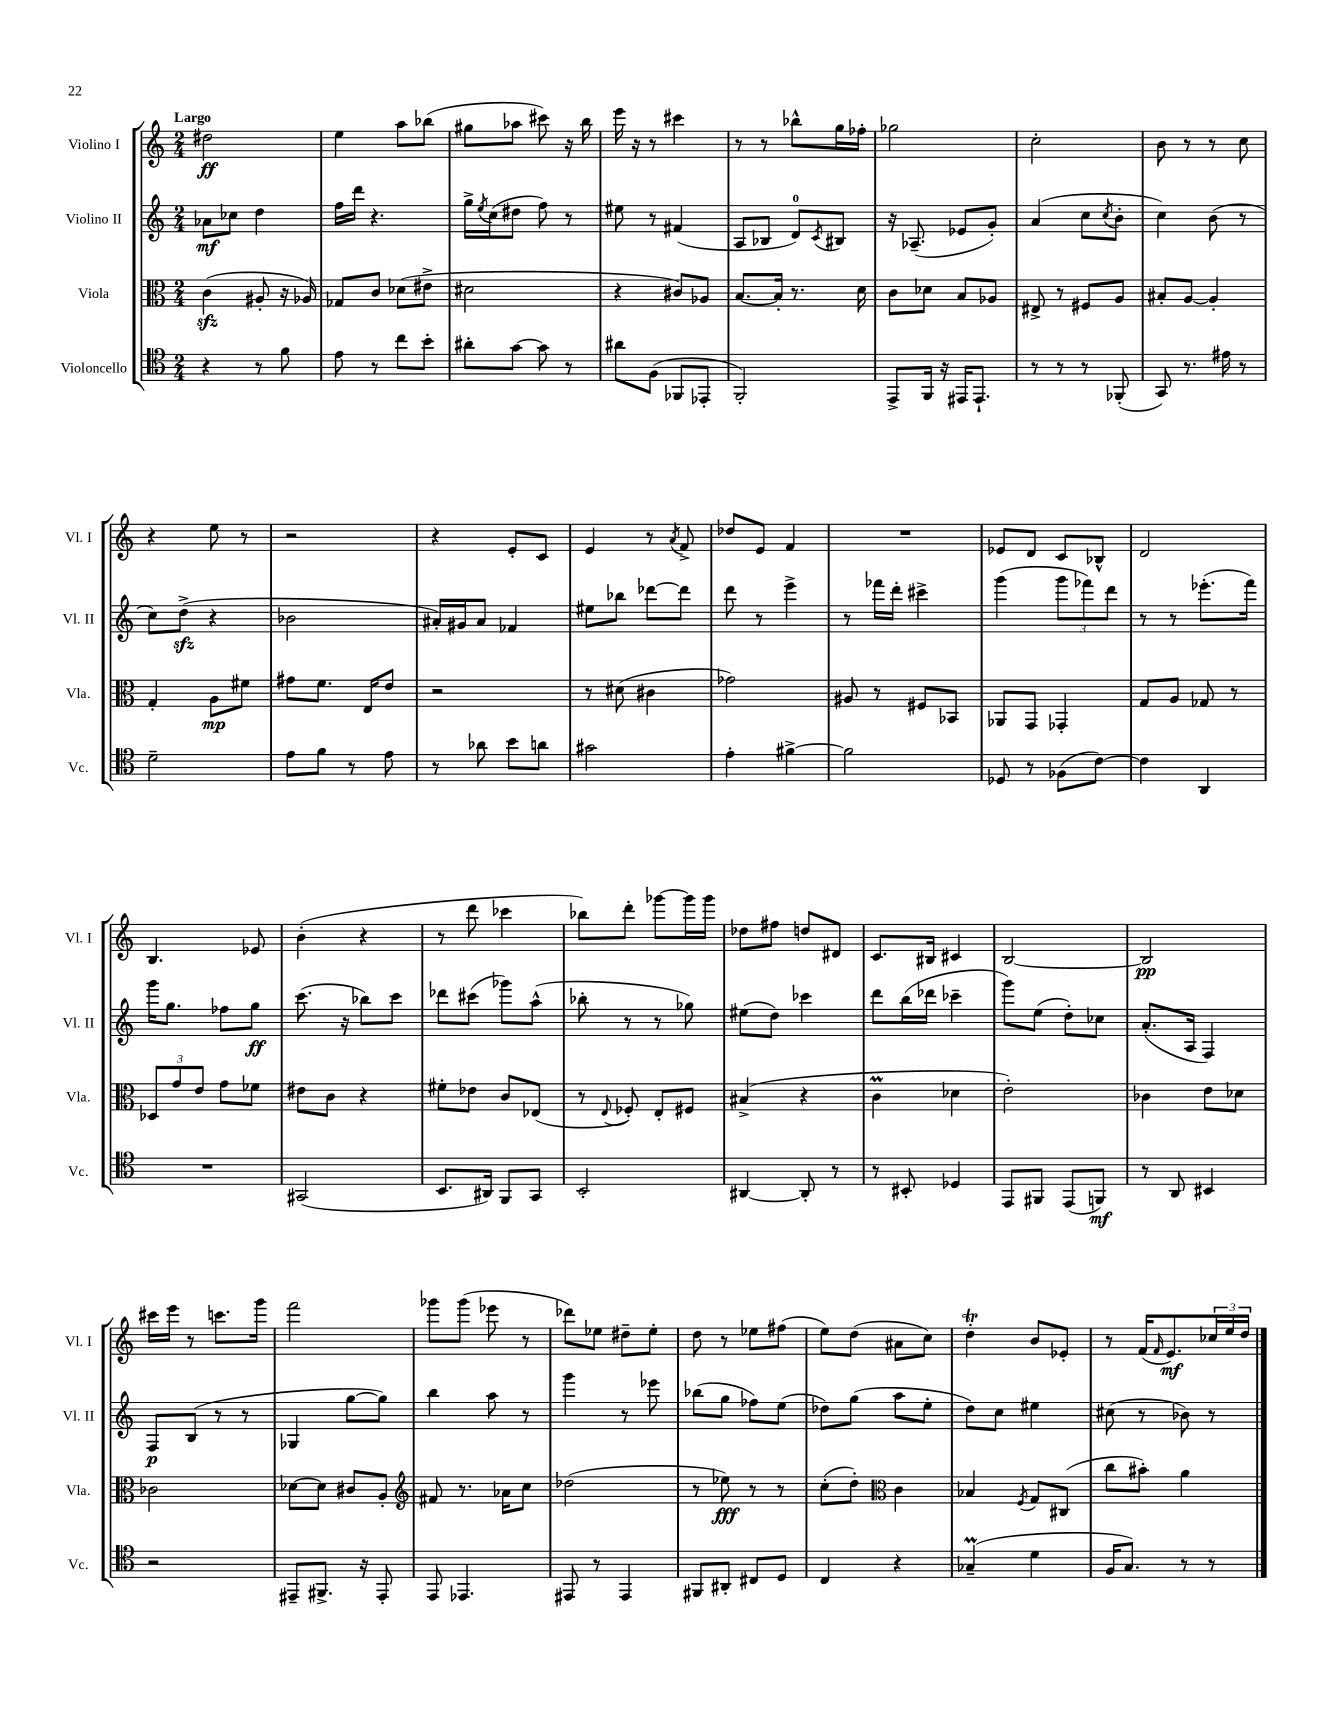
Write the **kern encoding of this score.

**kern	**kern	**kern	**kern
*staff4	*staff3	*staff2	*staff1
*clefC4	*clefC3	*clefG2	*clefG2
*k[]	*k[]	*k[]	*k[]
*M2/4	*M2/4	*M2/4	*M2/4
4r	(4c	8a-	2dd#
.	.	8cc-	.
8r	8A#'	4dd	.
8f	16r	.	.
.	16A-)	.	.
=	=	=	=
8e	8G-	16ff	4ee
.	.	16ddd	.
8r	8c	4.r	.
8cc	(8d-	.	8aa
8b'	8e#^	.	(8bb-
=	=	=	=
8a#'	2d#	16gg^	8gg#
.	.	8qee	.
.	.	(16cc	.
[8g	.	8dd#	8aa-
8g]	.	8ff)	8ccc#)
8r	.	8r	16r
.	.	.	16bb
=	=	=	=
8a#	4r	8ee#	16eee
.	.	.	16r
(8F	.	8r	8r
8FF-	8c#)	(4f#	4ccc#
8EE-'	8A-	.	.
=	=	=	=
2FF')	[8.B	8A	8r
.	.	8B-	8r
.	16B']	.	.
.	8.r	8d)	8bb-^^
.	.	8qc	.
.	.	8B#	16gg
.	16d	.	16ff-'
=	=	=	=
8EE^	8c	16r	2gg-
.	.	(8.A-~	.
16FF	8d-	.	.
16r	.	.	.
16EE#	8B	8e-	.
8.EE#`	.	.	.
.	8A-	8g')	.
=	=	=	=
8r	8E#^	(4a	2cc'
8r	8r	.	.
8r	8F#	8cc	.
.	.	8qcc	.
(8FF-'	8A	8b'	.
=	=	=	=
8GG)	8B#'	4cc)	8b
8.r	[8A	.	8r
.	4A']	(8b	8r
16e#	.	.	.
8r	.	8r	8cc
=	=	=	=
2d~	4G'	8cc)	4r
.	.	(8dd^	.
.	8A	4r	8ee
.	8f#	.	8r
=	=	=	=
8e	8g#	2b-	2r
8f	8.f	.	.
8r	.	.	.
.	16E	.	.
8e	8e	.	.
=	=	=	=
8r	2r	16a#')	4r
.	.	16g#	.
8a-	.	8a#	.
8b	.	4f-	8e'
8a	.	.	8c
=	=	=	=
2g#	8r	8ee#	4e
.	(8d#	8bb-	.
.	4c#	[8ddd-	8r
.	.	.	8qa
.	.	8ddd-]	8f^
=	=	=	=
4e'	2g-)	8ddd	8dd-
.	.	8r	8e
[4f#^	.	4eee^	4f
=	=	=	=
2f#]	8A#	8r	2r
.	8r	16fff-	.
.	.	16ddd'	.
.	8F#	4ccc#^	.
.	8BB-	.	.
=	=	=	=
8D-	8AA-	(4ggg	8e-
8r	8GG	.	8d
(8F-	4GG-'	12ggg	8c
.	.	12fff-)	.
[8c)	.	.	8B-^^
.	.	12ddd	.
=	=	=	=
4c]	8G	8r	2d
.	8A	8r	.
4AA	8G-	(8.eee-'	.
.	8r	.	.
.	.	16fff)	.
=	=	=	=
2r	12D-	16ggg	4.B
.	.	8.gg	.
.	12g	.	.
.	12e	.	.
.	8g	8ff-	.
.	8f-	8gg	8e-
=	=	=	=
(2GG#	8e#	(8.ccc	(4b'
.	8c	.	.
.	.	16r	.
.	4r	8bb-)	4r
.	.	8ccc	.
=	=	=	=
8.BB	8f#'	8ddd-	8r
.	8e-	(8ccc#	8ddd
16AA#)	.	.	.
8FF	8c	8ggg-)	4ccc-
8GG	(8E-	(8aa^^	.
=	=	=	=
2BB'	8r	8bb-'	8bb-)
.	8qqE	.	.
.	8F-')	8r	8ddd'
.	8E'	8r	[8ggg-
.	8F#	8gg-)	16ggg-]
.	.	.	16ggg-
=	=	=	=
[4AA#	(4B#^	(8ee#	8dd-
.	.	8dd)	8ff#
8AA#']	4r	4ccc-	8dd
8r	.	.	8d#
=	=	=	=
8r	4c	8ddd	8.c
8BB#'	.	(16bb	.
.	.	16ddd-	16B#
4D-	4d-	4ccc-~	4c#
=	=	=	=
8EE	2e')	8ggg)	[2B
8FF#	.	(8ee	.
(8EE	.	8dd')	.
8FF)	.	8cc-	.
=	=	=	=
8r	4c-	(8.a'	2B]
8AA	.	.	.
.	.	16A	.
4BB#	8e	4F)	.
.	8d-	.	.
=	=	=	=
2r	2c-	8F	16ccc#
.	.	.	16eee
.	.	(8B	8r
.	.	8r	8.ccc
.	.	8r	.
.	.	.	16ggg
=	=	=	=
8EE#~	[8d-	4G-	2fff
8.FF#^	8d-]	.	.
.	8c#	[8gg	.
16r	.	.	.
8EE#'	8A'	8gg])	.
=	=	=	=
*	*clefG2	*	*
8EE	8f#	4bb	8ggg-
4.EE-	8.r	.	(8ggg-
.	.	8aa	8eee-
.	16a-	.	.
.	8cc	8r	8r
=	=	=	=
8EE#	(2dd-	4ggg	8ddd-)
8r	.	.	8ee-
4EE#	.	8r	8dd#~
.	.	8eee-	8ee-'
=	=	=	=
8FF#	8r	(8bb-	8dd
8AA#'	8ee-)	8gg	8r
8C#	8r	8ff-)	8ee-
8D	8r	(8ee	(8ff#
=	=	=	=
4C	(8cc'	8dd-)	8ee)
.	8dd')	(8gg	(8dd
*	*clefC3	*	*
4r	4c	8aa	8a#
.	.	8ee'	8cc)
=	=	=	=
(4G-~	4B-	8dd)	4dd'
.	.	8cc	.
.	8qF	.	.
4d	8G	4ee#	8b
.	(8C#	.	8e-'
=	=	=	=
16F	8cc	(8cc#	8r
8.G)	.	.	.
.	8b#')	8r	(16f
.	.	.	16qqf
.	.	.	8.e)
8r	4a	8b-)	.
8r	.	8r	24cc-
.	.	.	24ee
.	.	.	24dd
==	==	==	==
*-	*-	*-	*-
